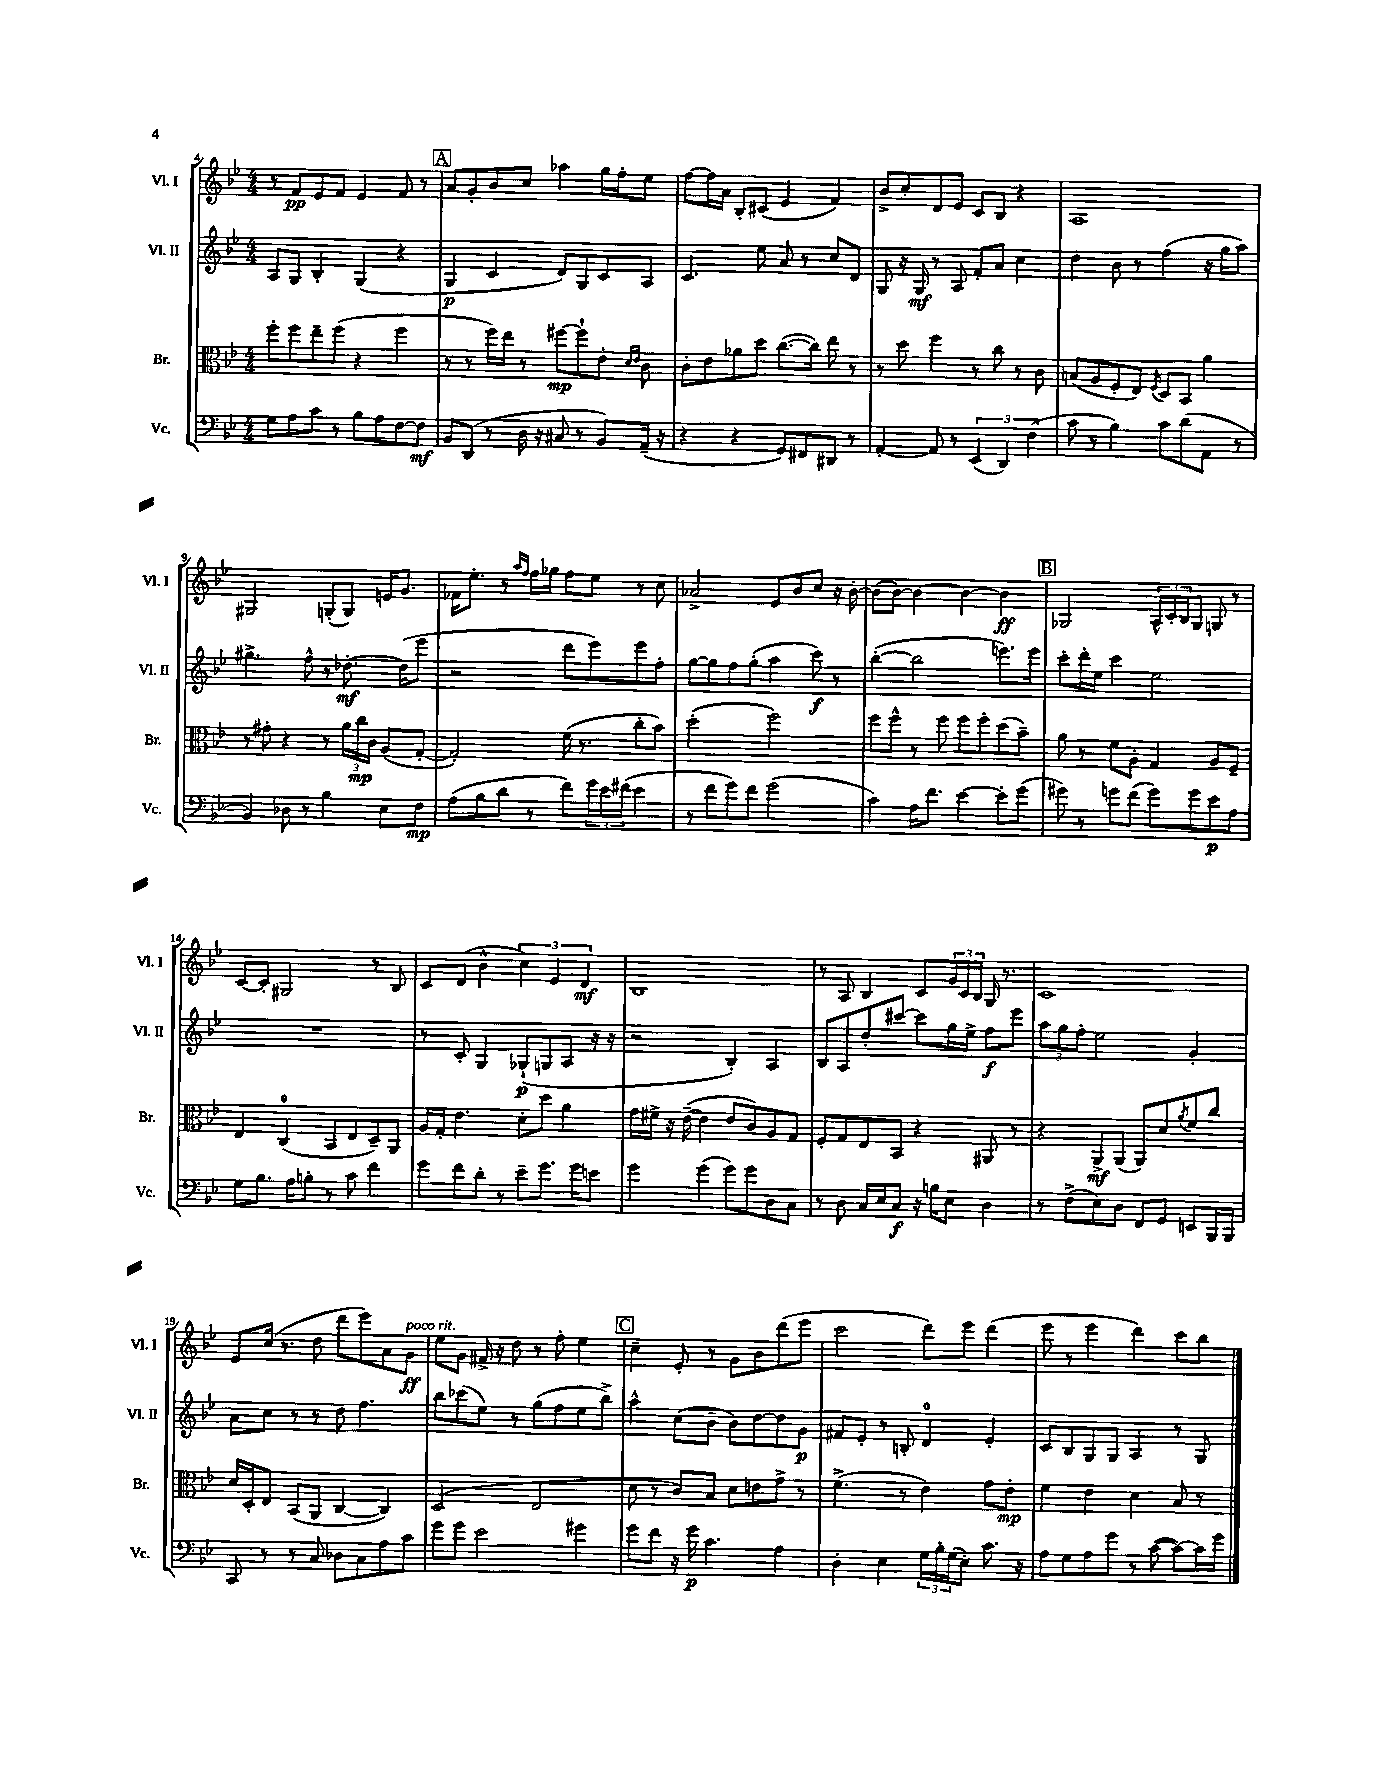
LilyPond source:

<<
\new StaffGroup <<
\new Staff = "s0" \with { instrumentName = "Vl. I" shortInstrumentName = "Vl. I" } {
    \clef treble \key bes \major \numericTimeSignature \time 4/4
    r8 f'8\pp ees'8 f'8 ees'4 f'8 r8 |
    \mark \markup { \box "A" } a'8 g'8-. bes'8 c''8 aes''4 g''16 f''16-. ees''8 |
    f''8~ f''16 a'16 bes8-. cis'8( ees'4 f'4) |
    bes'8-> c''8-. d'8 ees'8 c'8 bes8 r4 |
    a1 |
    gis2 g8-.( g8) e'16 g'8. |
    fes'16 ees''8.-. r8 \grace { a''16 f''16 } f''16 ges''16 f''8 ees''8 r8 c''8 |
    aes'2-> ees'8 bes'8 c''8 r16 bes'16~-. |
    bes'8( bes'8~) bes'4~ bes'4~ bes'4\ff |
    \mark \markup { \box "B" } ges2 \tuplet 3/2 { a16-^ c'16-. bes16 } ges8 g8 r8 |
    c'8~ c'8-. gis2 r8 bes8 |
    c'8 d'8( bes'4-^ \tuplet 3/2 { c''4) ees'4 d'4\mf } |
    bes1 |
    r8 a8 bes4 c'8 \tuplet 3/2 { g'16 c'16 bes16 } g16 r8. |
    c'1 |
    ees'8 c''16( r8. d''8 d'''8 ees'''8) a'8 g'8\ff^\markup { \italic "poco rit." } |
    ees''8 g'8 fis'16-> r16 d''8 r8 f''8-. ees''4 |
    \mark \markup { \box "C" } c''4-- ees'8-. r8 g'8 bes'8 d'''8( ees'''8 |
    c'''2 d'''8) ees'''8 d'''4( |
    ees'''8 r8 ees'''4 d'''4) c'''8 bes''8 \bar "|." |
}
\new Staff = "s1" \with { instrumentName = "Vl. II" shortInstrumentName = "Vl. II" } {
    \clef treble \key bes \major \numericTimeSignature \time 4/4
    a8 g8 bes4-. g4( r4 |
    \mark \markup { \box "A" } g4\p c'4 d'8) g8 c'8 a8 |
    c'4. ees''8 a'8 r8 c''8 d'8 |
    g8 r16 g16\mf r8 a8 f'8-. a'8 c''4 |
    d''4 bes'8 r8 f''4( r16 g''16 a''8) |
    gis''4.-> f''8-^ r8 des''8.~-.\mf des''16( ees'''8 |
    r2 d'''8 ees'''8) ees'''8 f''8-. |
    g''8~ g''8 f''8 g''8-.( a''4 c'''8\f) r8 |
    bes''4~-.( bes''2 e'''8.) e'''16 |
    \mark \markup { \box "B" } c'''8-. d'''16-. ees''16 c'''4 ees''2 |
    R1 |
    r8 c'8-. g4 ges8-!\p( g8 a8 r16 r16 |
    r2 bes4-.) a4 |
    bes8 a8 d''8-. cis'''8~ cis'''8 g''16 ees''16-> f''8\f ees'''8 |
    \tuplet 3/2 { a''8 g''8 f''8-. } ees''2 g'4-. |
    a'8 c''8 r8 r8 d''8 f''4. |
    bes''8 ces'''8( ees''8) r8 g''8( f''8 ees''8 bes''8->) |
    \mark \markup { \box "C" } a''4-^ c''8( bes'8-- bes'8) d''8~ d''8 g'8\p |
    fis'8 ees'8-. r8 b8-. d'4-0 ees'4-. |
    c'8 bes8 g8 g8 a4 r8 g8 \bar "|." |
}
\new Staff = "s2" \with { instrumentName = "Br." shortInstrumentName = "Br." } {
    \clef alto \key bes \major \numericTimeSignature \time 4/4
    f''8-. f''8 ees''8-- f''8( r4 f''4 |
    \mark \markup { \box "A" } r8 r8 f''16) ees''16 r8 fis''8~\mp fis''8-! ees'8-. \grace { d'16 ees'16 } c'8 |
    c'8-. ees'8 aes'8 d''8 c''8.~( c''16) ees''8 r8 |
    r8 d''8 f''4 r8 c''8 r8 c'8 |
    b8( a8 f8-. ees8) \acciaccatura { f8 } d8 bes,8 a'4 |
    r8 gis'8-. r4 r8 \tuplet 3/2 { a'16 c''16\mp c'16 } a8( g8~-. |
    g2-.) f'16( r8. c''8-. bes'8) |
    d''2-.( f''2) |
    f''8 f''8-^ r8 f''8 f''8 f''8-. d''8( bes'8--) |
    \mark \markup { \box "B" } a'8 r8 f'8 a8-. g4 a8 f8-- |
    ees4 c4-0( bes,8 ees8 d8--) a,8 |
    a16 g16-. ees'4. d'8-. d''8 a'4 |
    g'16 fis'16-> r16 ees'16~--( ees'4 ees'8 c'8) a8 g8 |
    f8-. g8 ees8 bes,8 r4 ais,8 r8 |
    r4 a,8->\mf a,8( a,8) d'8 \acciaccatura { a'8 } f'8 c''8 |
    d'16 d16-. ees8 bes,8( a,8 c4~ c4) |
    d2( ees2 |
    \mark \markup { \box "C" } d'8 r8 c'8) bes8 d'8 e'8 g'8-> r8 |
    f'4.->( r8 ees'4) g'8 ees'8-.\mp |
    f'4 ees'4 d'4 bes8 r8 \bar "|." |
}
\new Staff = "s3" \with { instrumentName = "Vc." shortInstrumentName = "Vc." } {
    \clef bass \key bes \major \numericTimeSignature \time 4/4
    g8 a8 c'8 r8 bes8 a8 f8~ f8\mf |
    \mark \markup { \box "A" } bes,8 d,8( r8 d16 r16 cis8 r8 bes,8) a,16--( r16 |
    r4 r4 g,8) fis,8 dis,8 r8 |
    a,4~-. a,8 r8 \tuplet 3/2 { ees,4( d,4) f4( } |
    c'8 r8 bes4) c'8 d'8( a,8 r8 |
    bes,4) des8 r8 bes4 ees8 f8\mp |
    a8( bes8 d'8 r8 f'8) \tuplet 3/2 { g'16 ees'16 fis'16( } ees'4 |
    r8 f'8 g'8) f'8 g'2( |
    c'4) a16 f'8. ees'4~ ees'8-. g'8( |
    \mark \markup { \box "B" } gis'8) r8 g'8 f'8( g'8) g'8 ees'8\p a8 |
    g8 bes8. a16 b8-. r8 c'8 f'4 |
    g'8 f'8 d'8-. r8 ees'8-- g'8. g'16 e'8 |
    g'4 g'4( g'8) g'8 d8 c8 |
    r8 d8 c16 ees16 c8\f r16 b16 ees8 d4 |
    r8 f8->( ees8) d8 f,8 g,8 e,8 bes,,16 bes,,16 |
    c,8 r8 r8 c8 des8 c8 a8 c'8 |
    g'8 g'8 ees'2 gis'4 |
    \mark \markup { \box "C" } g'8 f'8 r16 g'16\p c'4. a4 |
    d4-. ees4 \tuplet 3/2 { g16 bes16-. g16( } ees8-.) c'8. r16 |
    a8 g8 a8 g'8 r8 c'8~( c'8~) c'16 g'16 \bar "|." |
}
>>
>>
\layout { \context { \Score currentBarNumber = #4 } }
